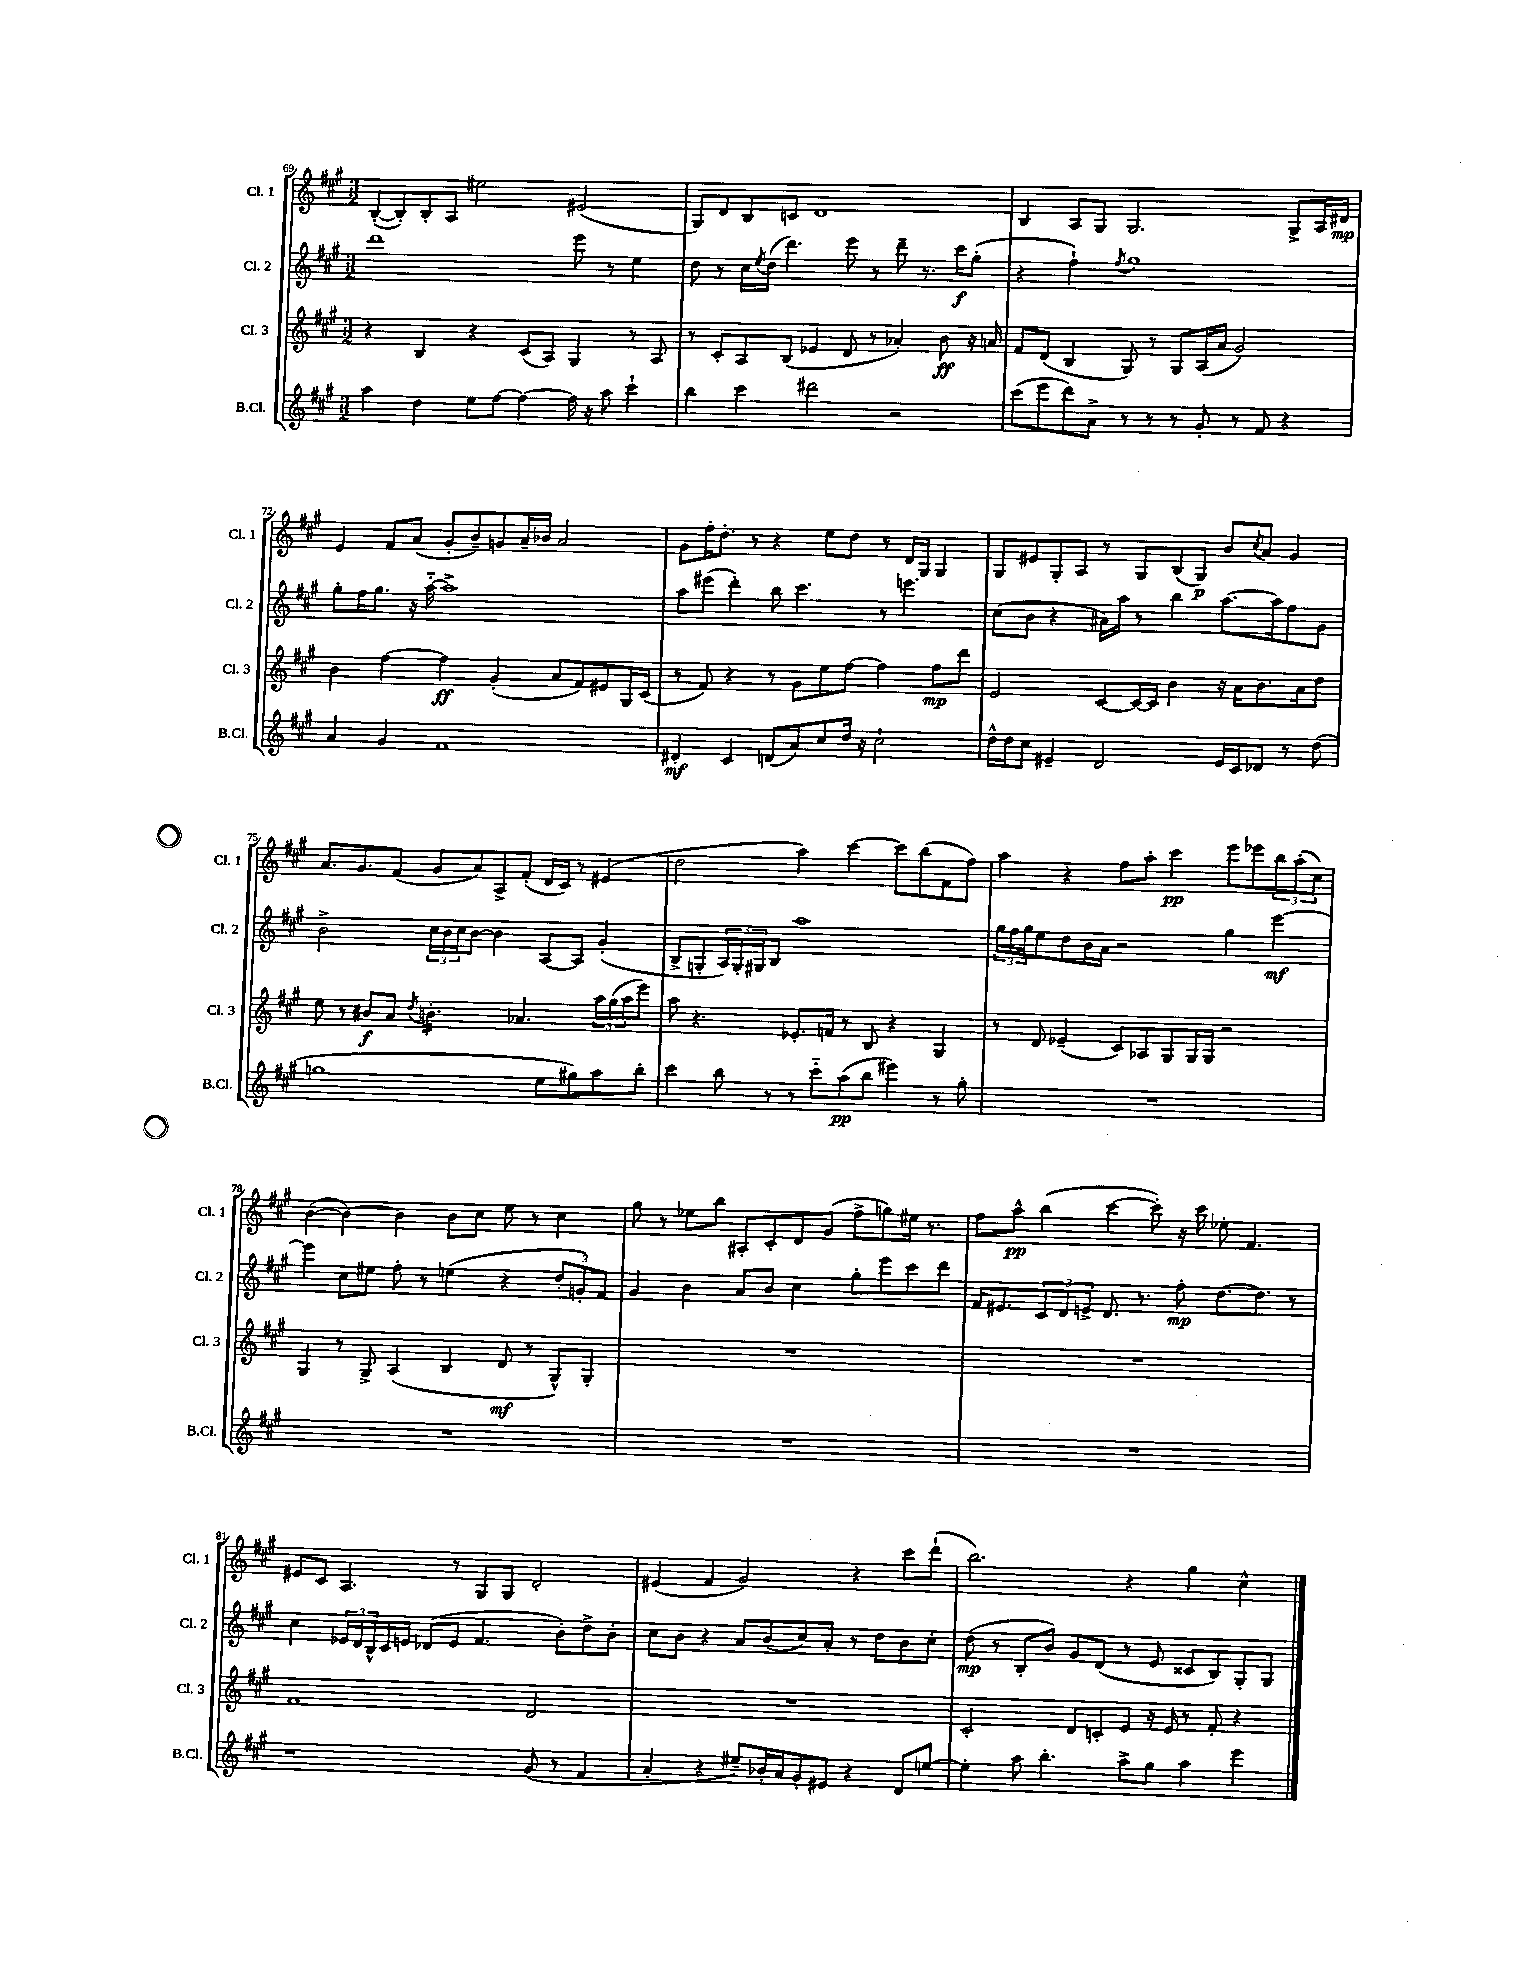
<<
\new StaffGroup <<
\new Staff = "s0" \with { instrumentName = "Cl. 1" shortInstrumentName = "Cl. 1" } {
    \clef treble \key a \major \numericTimeSignature \time 3/2
    b8~-.( b8-.) b8-. a8 eis''2 eis'2( |
    gis8) d'8 b8 c'8 d'1 |
    b4 a8 gis8 gis2. gis8-> a16 dis'16\mp |
    e'4 fis'8 a'8( gis'8-. b'8--) g'8 a'16-- bes'16 a'2 |
    gis'8 fis''16-. d''8.-. r8 r4 e''8 d''8 r8 d'16 gis16 gis4 |
    gis8 eis'8 gis8-. a8 r8 gis8 b8( gis8\p) b'8 \acciaccatura { cis''8 } a'8 gis'4 |
    a'8. gis'8. fis'8( gis'8 a'8) a8-> fis'8-.( d'16 cis'16) r8 eis'4( |
    d''2 a''4) cis'''4~ cis'''8 b''8( fis'8 fis''8) |
    a''4 r4 fis''8 a''8-. cis'''4\pp e'''8 ees'''8 \tuplet 3/2 { b''8 a''8-.( cis''8) } |
    b'4~( b'4~) b'4 b'8 cis''8 e''8 r8 cis''4 |
    gis''8 r8 ees''8 b''8 ais8-. cis'8-. d'8 gis'8( fis''8-> g''8) eis''16 r8. |
    fis''8 a''8-^\pp b''4( cis'''4~ cis'''8-.) r16 cis'''16 ees''8-. fis'4. |
    eis'8 cis'8 a4. r8 gis8 gis8 d'2-. |
    eis'4( fis'4 gis'2) r4 cis'''8 d'''8-!( |
    b''2.) r4 gis''4 cis''4-^ \bar "|." |
}
\new Staff = "s1" \with { instrumentName = "Cl. 2" shortInstrumentName = "Cl. 2" } {
    \clef treble \key a \major \numericTimeSignature \time 3/2
    d'''1 e'''8 r8 e''4 |
    d''8 r8 cis''16 \acciaccatura { e''8 } d''16( d'''4.) e'''8 r8 d'''8-- r8. cis'''16\f gis''8-.( |
    r4 fis''4-!) \acciaccatura { fis''8 } gis''1 |
    gis''8-. fis''16 gis''8. r16 a''16~-_ a''1-> |
    a''8 eis'''8( d'''4-.) b''8 cis'''4. r8 e'''4. |
    cis''8( b'8 r4 ais'16) a''16 r8 b''4 a''8.~ a''16 fis''8 gis'8 |
    b'2-> \tuplet 3/2 { cis''16 b'16 cis''16 } b'8~ b'4 a8~ a8 gis'4-.( |
    b8-> g8-. \tuplet 3/2 { a16) g16-. gis16 } b8 a''1 |
    \tuplet 3/2 { gis''16 fis''16 gis''16 } e''8 d''8 b'16 a'16 r2 gis''4 e'''4~\mf |
    e'''4 cis''8 eis''8 fis''8-. r8 e''4( r4 \tuplet 3/2 { d''8-. g'8-.) fis'8 } |
    gis'4 b'4 a'8 b'8 cis''4 gis''8-. e'''8 cis'''8 d'''8 |
    fis'16 eis'8. \tuplet 3/2 { cis'8 d'8 e'8-> } d'8. r8. fis''8-.\mp d''8.~ d''8. r8 |
    cis''4 \tuplet 3/2 { ees'16 d'16 b16-^ } cis'16 e'16 des'8( e'8 fis'4. b'8-.) d''8-> b'8-. |
    cis''8 b'8 r4 a'8 b'8( cis''8) a'8-. r8 d''8 b'8 cis''8-. |
    d''8\mp( r8 b8-. b'8) gis'8 d'8( r8 e'8 cisis'8 b8) gis8-. gis8 \bar "|." |
}
\new Staff = "s2" \with { instrumentName = "Cl. 3" shortInstrumentName = "Cl. 3" } {
    \clef treble \key a \major \numericTimeSignature \time 3/2
    r4 b4 r4 cis'8( a8) gis4 r8 a8 |
    r8 cis'8-. a8 b8( ees'4 d'8 r8 aes'4-.) b'8\ff r16 a'16 |
    fis'8 d'8( b4 gis8) r8 gis8 a16( a'16 gis'2) |
    b'4 fis''4~ fis''4\ff gis'4-.( a'8 fis'8) eis'8 gis16 cis'16( |
    r8 fis'8) r4 r8 gis'8 e''8 fis''8~ fis''4 fis''8\mp d'''8 |
    e'2 cis'8~ cis'16~ cis'16 b'4 r16 a'16 b'8. a'16 d''8 |
    e''8 r8 bis'8\f a'8 \acciaccatura { d''8 } b'4.:16-. aes'4. \tuplet 3/2 { a''16 gis''16( a''16 } e'''8) |
    a''8 r4. ees'8.-. f'16 r8 b8 r4 gis4 |
    r8 d'8 ees'4--( cis'8) aes8 gis8 gis16 gis16 r2 |
    gis4 r8 gis8-> a4( b4 d'8\mf r8 gis8-^) gis8-. |
    R1. |
    R1. |
    fis'1 d'2 |
    R1. |
    cis'2-. d'8 c'8-. e'8 r16 e'16 r8 fis'8-. r4 \bar "|." |
}
\new Staff = "s3" \with { instrumentName = "B.Cl." shortInstrumentName = "B.Cl." } {
    \clef treble \key a \major \numericTimeSignature \time 3/2
    a''4 d''4 e''8 fis''8~ fis''4~ fis''16 r16 a''8 cis'''4-! |
    b''4 cis'''4 dis'''2 r2 |
    cis'''8( e'''8 d'''8) a'8-> r8 r8 r8 gis'8-. r8 fis'8 r4 |
    a'4 gis'4 fis'1 |
    dis'4-.\mf cis'4 d'8( a'8) cis''8 d''16 r16 cis''2-! |
    d''16-^ d''16 cis''8 eis'4-- d'2 eis'16 cis'16 des'8 r8 d''8( |
    g''1 e''8 gis''8) a''8 b''8-. |
    cis'''4 b''8 r8 r8 cis'''8-_ a''8\pp( b''8 eis'''4) r8 gis''8-. |
    R1. |
    R1. |
    R1. |
    R1. |
    r1 gis'8( r8 fis'4 |
    a'4-. r4 eis''8--) bes'16-. a'16 gis'8-. eis'8 r4 d'8 e''8~ |
    e''4-. a''8 b''4.-. a''8-> gis''8 a''4 e'''4 \bar "|." |
}
>>
>>
\layout { \context { \Score currentBarNumber = #69 } }
